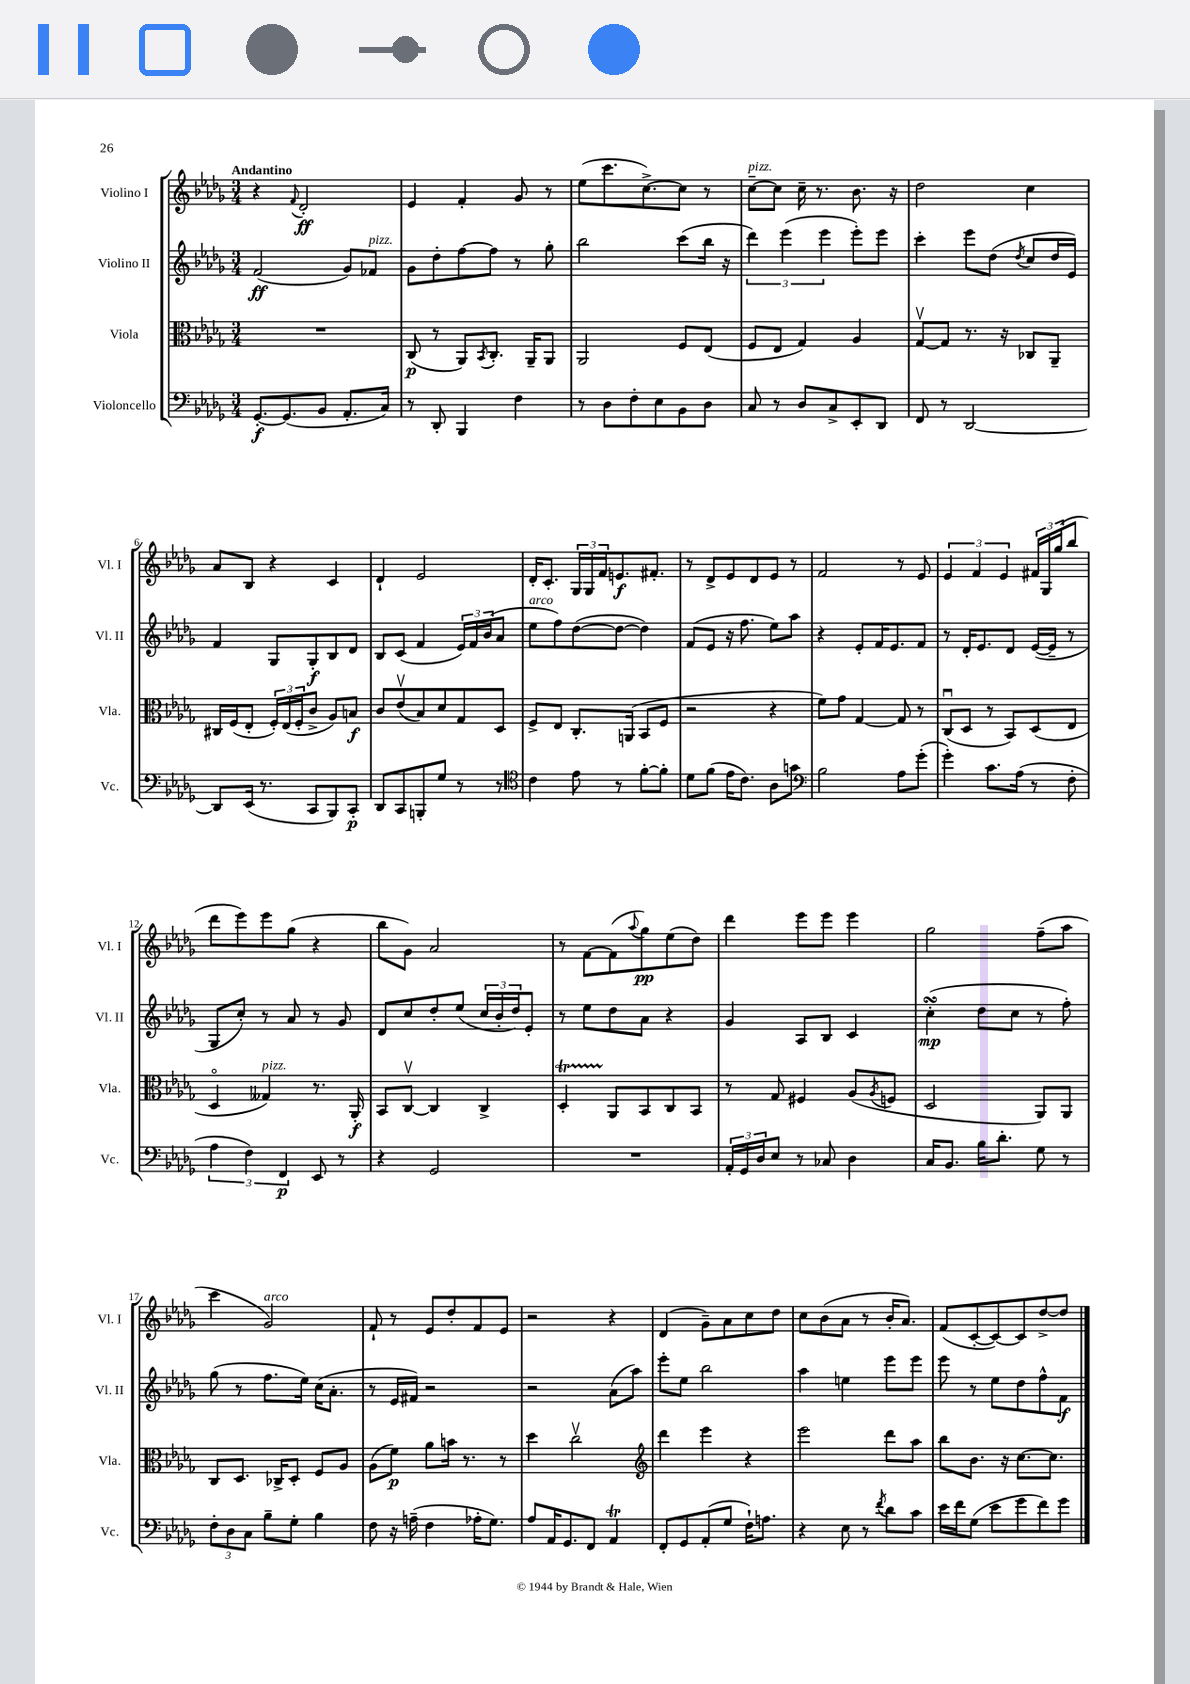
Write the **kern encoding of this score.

**kern	**dynam	**kern	**dynam	**kern	**dynam	**kern	**dynam
*part4	*part4	*part3	*part3	*part2	*part2	*part1	*part1
*staff4	*staff4	*staff3	*staff3	*staff2	*staff2	*staff1	*staff1
*I"Violoncello	*	*I"Viola	*	*I"Violino II	*	*I"Violino I	*
*I'Vc.	*	*I'Vla.	*	*I'Vl. II	*	*I'Vl. I	*
*clefF4	*	*clefC3	*	*clefG2	*	*clefG2	*
*k[b-e-a-d-g-]	*	*k[b-e-a-d-g-]	*	*k[b-e-a-d-g-]	*	*k[b-e-a-d-g-]	*
*M3/4	*	*M3/4	*	*M3/4	*	*M3/4	*
=1	=1	=1	=1	=1	=1	=1	=1
!	!	!	!	!	!	!LO:TX:a:B:t=Andantino	!
[8.GG-'/L	f	2.r	.	(2f/	ff	4r	.
(8.GG-/]	.	.	.	.	.	.	.
.	.	.	.	.	.	8qqf/	.
.	.	.	.	.	.	2d-'/	ff
8BB-/J	.	.	.	.	.	.	.
8.AA-'/L	.	.	.	8g-/L)	.	.	.
!	!	!	!	!LO:TX:a:i:t=pizz.	!	!	!
.	.	.	.	8f-X/J	.	.	.
16C/Jk)	.	.	.	.	.	.	.
=2	=2	=2	=2	=2	=2	=2	=2
8r	.	(8C/	p	8g-\L	.	4e-/	.
8DD-'/	.	8r	.	8dd-'\	.	.	.
4BBB-/	.	8AA-/L)	.	[8ff\	.	4f'/	.
.	.	8qBB-/	.	.	.	.	.
.	.	8.C'/J	.	8ff\J]	.	.	.
4F\	.	.	.	8r	.	8g-/	.
.	.	16AA-~/KL	.	.	.	.	.
.	.	8AA-/J	.	8gg-'\	.	8r	.
=3	=3	=3	=3	=3	=3	=3	=3
8r	.	2AA-/	.	2bb-\	.	(8ee-\L	.
8D-\L	.	.	.	.	.	8.ccc\	.
8F'\	.	.	.	.	.	.	.
.	.	.	.	.	.	[8.cc^\)	.
8E-\	.	.	.	.	.	.	.
8BB-\	.	8F/L	.	(8ccc\L	.	8cc\J]	.
8D-\J	.	(8E-/J	.	16bb-\Jk	.	8r	.
.	.	.	.	16r	.	.	.
=4	=4	=4	=4	=4	=4	=4	=4
!	!	!	!	!	!	!LO:TX:a:i:t=pizz.	!
8C/	.	8F/L	.	6ddd-\)	.	[8cc~\L	.
8r	.	8E-/J	.	.	.	8cc\J]	.
.	.	.	.	(6eee-\	.	.	.
8D-/L	.	4G-/)	.	.	.	16cc~\	.
.	.	.	.	.	.	8.r	.
.	.	.	.	6eee-\	.	.	.
8C^/	.	.	.	.	.	.	.
8EE-'/	.	4A-/	.	8eee-'\L)	.	8.b-\	.
8DD-/J	.	.	.	8eee-\J	.	.	.
.	.	.	.	.	.	16r	.
=5	=5	=5	=5	=5	=5	=5	=5
8FF/	.	[8G-v/L	.	4ccc'\	.	2dd-\	.
8r	.	8G-/J]	.	.	.	.	.
[2DD-/	.	8.r	.	8eee-\L	.	.	.
.	.	.	.	(8dd-\J	.	.	.
.	.	16r	.	.	.	.	.
.	.	.	.	8qdd-/	.	.	.
.	.	8C-X/L	.	8cc/L	.	4cc\	.
.	.	8AA-~/J	.	16dd-/L	.	.	.
.	.	.	.	16e-/JJ)	.	.	.
!!LO:LB:g=z
=6	=6	=6	=6	=6	=6	=6	=6
8DD-/L]	.	16C#X/LL	.	4f/	.	8a-/L	.
.	.	(16F/J	.	.	.	.	.
(16EE-/Jk	.	8E-'/J	.	.	.	8B-/J	.
8.r	.	.	.	.	.	.	.
.	.	24F'/LL)	.	8G-/L	.	4r	.
.	.	(24E-/	.	.	.	.	.
.	.	24F'/J	.	.	.	.	.
8CC/L	.	8c^/J	.	8G-'/	f	.	.
8BBB-/)	.	8A-/L)	.	8B-/	.	4c/	.
8CC'/J	p	8Bn/J	f	8d-/J	.	.	.
=7	=7	=7	=7	=7	=7	=7	=7
8DD-/L	.	8c/L	.	8B-/L	.	4d-`/	.
8CC/	.	(8e-v/	.	(8c/J	.	.	.
8BBBn'/	.	8B-/)	.	4f/	.	2e-/	.
8G-/J	.	8d-/	.	.	.	.	.
8r	.	8G-/	.	24e-/LL)	.	.	.
.	.	.	.	24f/	.	.	.
.	.	.	.	(24b-/J	.	.	.
8r	.	8D-/J	.	8a-/J	.	.	.
=8	=8	=8	=8	=8	=8	=8	=8
*clefC4	*	*	*	*	*	*	*
!	!	!	!	!LO:TX:a:i:t=arco	!	!	!
4c\	.	8F^/L	.	8ee-\L	.	16d-'/KL	.
.	.	.	.	.	.	8.c'/J	.
.	.	8E-/J	.	8ff\)	.	.	.
8e-\	.	8.C'/L	.	([8dd-\	.	24G-/LL	.
.	.	.	.	.	.	24G-/	.
.	.	.	.	.	.	24f/J	.
8r	.	.	.	8dd-\J_	.	8.en/	f
.	.	(16AAn/Jk	.	.	.	.	.
[8f'\L	.	8BB-/L	.	4dd-\])	.	.	.
.	.	.	.	.	.	8.f#X'/J	.
8f'\J]	.	8F/J	.	.	.	.	.
=9	=9	=9	=9	=9	=9	=9	=9
8d-\L	.	2r	.	(8f/L	.	8r	.
(8f\J	.	.	.	8e-/J	.	8d-^/L	.
16e-\KL	.	.	.	16r	.	8e-/	.
8.c\J)	.	.	.	8.ff\	.	.	.
.	.	.	.	.	.	8d-/	.
8A-\L	.	4r	.	8ee-\L)	.	8e-/J	.
8gn\J	.	.	.	8aa-\J	.	8r	.
=10	=10	=10	=10	=10	=10	=10	=10
*clefF4	*	*	*	*	*	*	*
2B-\	.	8f\L)	.	4r	.	2f/	.
.	.	8g-\J	.	.	.	.	.
.	.	[4G-/	.	8e-'/L	.	.	.
.	.	.	.	16f/K	.	.	.
.	.	.	.	8.e-/	.	.	.
8A-\L	.	8G-/]	.	.	.	8r	.
(8g-'\J	.	8r	.	8f/J	.	8e-/	.
=11	=11	=11	=11	=11	=11	=11	=11
4g-'\)	.	(8Cu/L	.	8r	.	6e-/	.
.	.	8D-/J	.	16d-'/KL	.	.	.
.	.	.	.	.	.	6f/	.
.	.	.	.	8.e-/	.	.	.
8.c\L	.	8r	.	.	.	.	.
.	.	.	.	.	.	6e-/	.
.	.	8BB-/L)	.	8d-/J	.	.	.
(16A-\Jk	.	.	.	.	.	.	.
8r	.	(8D-/	.	([16e-/LL	.	24f#X/LL	.
.	.	.	.	.	.	24G-/	.
.	.	.	.	16e-~/JJ]	.	.	.
.	.	.	.	.	.	(24gg-/J	.
8F'\	.	8E-/J	.	8r	.	8bb-/J	.
!!LO:LB:g=z
=12	=12	=12	=12	=12	=12	=12	=12
6A-\	.	4D-/	.	8G-/L	.	8ddd-\L	.
.	.	.	.	8cc'/J)	.	8eee-\)	.
6F\)	.	.	.	.	.	.	.
!	!	!LO:TX:a:i:t=pizz.	!	!	!	!	!
.	.	4G--X/)	.	8r	.	8eee-\	.
6FF/	p	.	.	.	.	.	.
.	.	.	.	8a-/	.	(8gg-\J	.
8EE-/	.	8.r	.	8r	.	4r	.
8r	.	.	.	8g-/	.	.	.
.	.	16AA-'/	f	.	.	.	.
=13	=13	=13	=13	=13	=13	=13	=13
4r	.	8BB-/L	.	8d-/L	.	8bb-\L	.
.	.	[8Cv/J	.	8cc/	.	8g-\J)	.
2GG-/	.	4C/]	.	8dd-'/	.	2a-/	.
.	.	.	.	(8ee-/J	.	.	.
.	.	4C^/	.	24cc/LL	.	.	.
.	.	.	.	24b-'/	.	.	.
.	.	.	.	24dd-/J)	.	.	.
.	.	.	.	8e-'/J	.	.	.
=14	=14	=14	=14	=14	=14	=14	=14
2.r	.	4D-T'/	.	8r	.	8r	.
.	.	.	.	8ee-\L	.	[8f\L	.
.	.	8AA-/L	.	8dd-\	.	(8f\]	.
.	.	.	.	.	.	8qqaa-/	.
.	.	8BB-/	.	8a-\J	.	8gg-\)	pp
.	.	8C/	.	4r	.	(8ee-\	.
.	.	8BB-/J	.	.	.	8dd-\J)	.
=15	=15	=15	=15	=15	=15	=15	=15
24AA-'/LL	.	8r	.	4g-/	.	4ddd-\	.
24GG-/	.	.	.	.	.	.	.
24D-/J	.	.	.	.	.	.	.
8E-/J	.	8G-/	.	.	.	.	.
8r	.	4F#X/	.	8A-/L	.	8eee-\L	.
8C-X/	.	.	.	8B-/J	.	8eee-\J	.
4D-\	.	(8A-/L	.	4c/	.	4eee-\	.
.	.	8qA-/	.	.	.	.	.
.	.	8Fn/J	.	.	.	.	.
=16	=16	=16	=16	=16	=16	=16	=16
16C/KL	.	2D-/	.	(4ccsSsS'\	mp	2gg-\	.
8.BB-/J	.	.	.	.	.	.	.
16B-\KL	.	.	.	8dd-\L	.	.	.
8.d-'\J	.	.	.	.	.	.	.
.	.	.	.	8cc\J	.	.	.
8G-\	.	8AA-/L)	.	8r	.	(8ff~\L	.
8r	.	8AA-/J	.	8ff'\)	.	8aa-\J	.
!!LO:LB:g=z
=17	=17	=17	=17	=17	=17	=17	=17
12F'\L	.	8C/L	.	(8gg-\	.	4ccc\	.
12D-\	.	.	.	.	.	.	.
.	.	8.D-/J	.	8r	.	.	.
12C\J	.	.	.	.	.	.	.
!	!	!	!	!	!	!LO:TX:a:i:t=arco	!
8B-~\L	.	.	.	8.ff\L	.	2g-/)	.
.	.	16C-X^/KL	.	.	.	.	.
8G-'\J	.	8D-'/J	.	.	.	.	.
.	.	.	.	16ee-\Jk)	.	.	.
4B-\	.	8F/L	.	(16cc\KL	.	.	.
.	.	.	.	8.a-'\J	.	.	.
.	.	8A-/J	.	.	.	.	.
=18	=18	=18	=18	=18	=18	=18	=18
8F\	.	(8A-\L	.	8r	.	8f`/	.
16r	.	8f\J)	p	16e-/LL	.	8r	.
(16An~\	.	.	.	16f#X/JJ)	.	.	.
4F\	.	8a-\L	.	2r	.	8e-/L	.
.	.	16bn\Jk	.	.	.	8dd-'/	.
.	.	8.r	.	.	.	.	.
16A-X'\KL	.	.	.	.	.	8f/	.
8.G-\J)	.	.	.	.	.	.	.
.	.	8r	.	.	.	8e-/J	.
=19	=19	=19	=19	=19	=19	=19	=19
8A-/L	.	4dd-\	.	2r	.	2r	.
16AA-/K	.	.	.	.	.	.	.
8.GG-/	.	.	.	.	.	.	.
.	.	2ccv\	.	.	.	.	.
8FF/J	.	.	.	.	.	.	.
4AA-T/	.	.	.	(8a-\L	.	4r	.
.	.	.	.	8aa-\J)	.	.	.
=20	=20	=20	=20	=20	=20	=20	=20
*	*	*clefG2	*	*	*	*	*
8FF'/L	.	4ddd-\	.	8eee-'\L	.	(4d-/	.
8GG-/	.	.	.	8ee-\J	.	.	.
(8AA-'/	.	4eee-\	.	2bb-\	.	8g-~\L)	.
8G-/J	.	.	.	.	.	8a-\	.
16F`\KL)	.	4r	.	.	.	8cc\	.
8.An\J	.	.	.	.	.	.	.
.	.	.	.	.	.	8dd-\J	.
=21	=21	=21	=21	=21	=21	=21	=21
4r	.	2eee-\	.	4aa-\	.	8cc\L	.
.	.	.	.	.	.	(8b-\	.
8E-\	.	.	.	4een\	.	8a-\J	.
8r	.	.	.	.	.	8r	.
8qf/	.	.	.	.	.	.	.
8d-\L	.	8ddd-\L	.	8eee-\L	.	16b-'/KL	.
.	.	.	.	.	.	8.a-/J)	.
8c\J	.	8aa-\J	.	8eee-\J	.	.	.
=22	=22	=22	=22	=22	=22	=22	=22
16e-\LL	.	8bb-\L	.	8eee-\	.	(8f/L	.
16f\J	.	.	.	.	.	.	.
(8G-\J	.	8.b-\J	.	8r	.	[8c'/	.
8e-\L	.	.	.	8ee-\L	.	8c/_)	.
.	.	16r	.	.	.	.	.
8g-\	.	[8.cc\L	.	8dd-\	.	8c/]	.
8f\)	.	.	.	8ff^^\	.	[8dd-^/	.
.	.	8.cc\J]	.	.	.	.	.
8g-\J	.	.	.	8f\J	f	8dd-/J]	.
==	==	==	==	==	==	==	==
*-	*-	*-	*-	*-	*-	*-	*-
